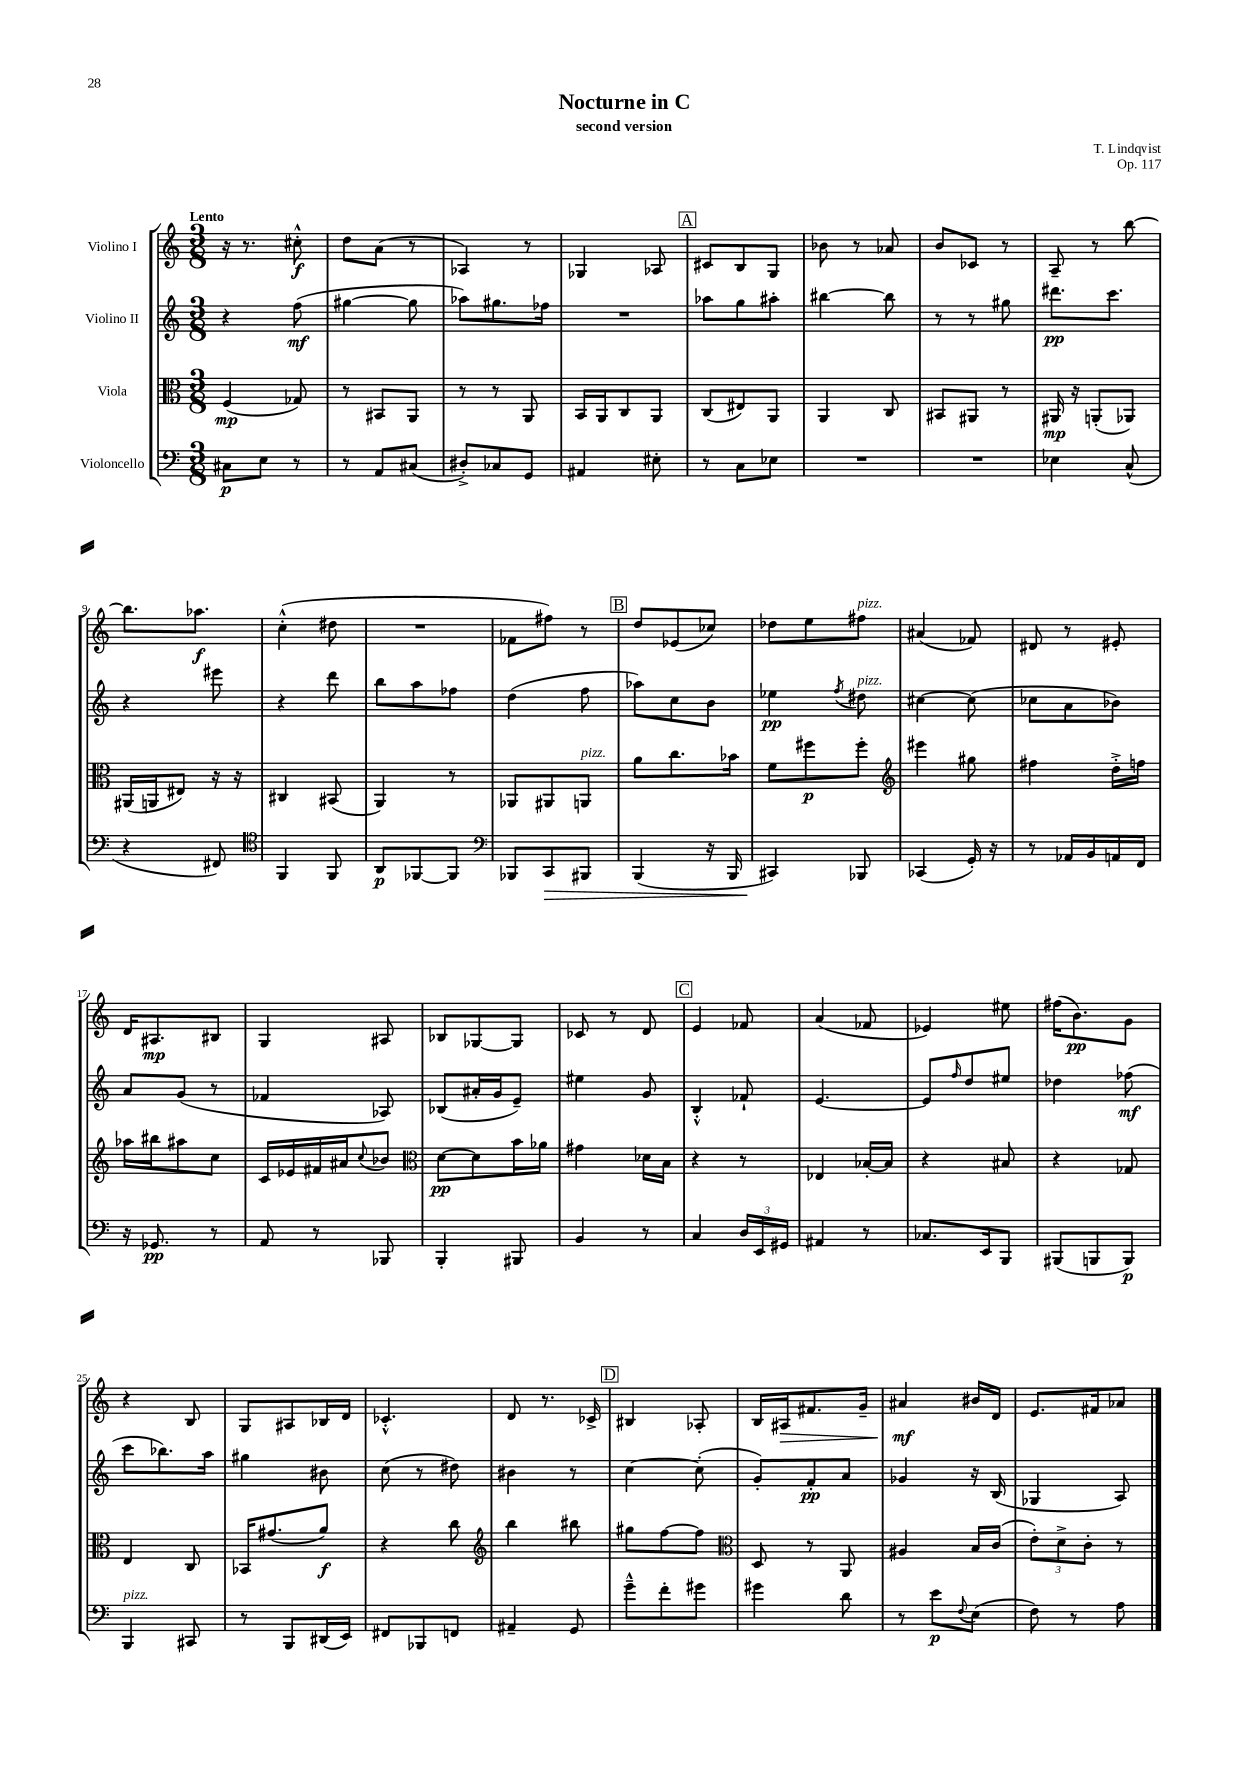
\header { title = "Nocturne in C" composer = "T. Lindqvist" subtitle = "second version" opus = "Op. 117" }
<<
\new StaffGroup <<
\new Staff = "s0" \with { instrumentName = "Violino I" } {
    \clef treble \key c \major \numericTimeSignature \time 3/8 \tempo "Lento"
    r16 r8. cis''8-.-^\f |
    d''8 a'8( r8 |
    aes4) r8 |
    ges4 aes8 |
    \mark \markup { \box "A" } cis'8 b8 g8 |
    bes'8 r8 aes'8 |
    b'8 ces'8 r8 |
    a8-- r8 b''8~ |
    b''8. aes''8.\f |
    c''4-.-^( dis''8 |
    R4. |
    fes'8 fis''8) r8 |
    \mark \markup { \box "B" } d''8 ees'8( ces''8) |
    des''8 e''8 fis''8^\markup { \italic "pizz." } |
    ais'4( fes'8) |
    dis'8 r8 eis'8-. |
    d'16 ais8.\mp bis8 |
    g4 ais8 |
    bes8 ges8~ ges8 |
    ces'8 r8 d'8 |
    \mark \markup { \box "C" } e'4 fes'8 |
    a'4( fes'8 |
    ees'4) eis''8 |
    fis''16( b'8.\pp) g'8 |
    r4 b8 |
    g8 ais8 bes16 d'16 |
    ces'4.-.-^ |
    d'8 r8. ces'16-> |
    \mark \markup { \box "D" } bis4 aes8-. |
    b16 ais16\> fis'8. g'16-- |
    ais'4\mf\! bis'16 d'16 |
    e'8. fis'16 aes'8 \bar "|." |
}
\new Staff = "s1" \with { instrumentName = "Violino II" } {
    \clef treble \key c \major \numericTimeSignature \time 3/8
    r4 f''8\mf( |
    gis''4~ gis''8 |
    aes''8) gis''8. fes''16 |
    R4. |
    \mark \markup { \box "A" } aes''8 g''8 ais''8-. |
    bis''4~ bis''8 |
    r8 r8 gis''8 |
    dis'''8.\pp c'''8. |
    r4 eis'''8 |
    r4 d'''8 |
    b''8 a''8 fes''8 |
    d''4( f''8 |
    \mark \markup { \box "B" } aes''8) c''8 b'8 |
    ees''4\pp \acciaccatura { f''8 } dis''8^\markup { \italic "pizz." } |
    cis''4~ cis''8( |
    ces''8 a'8 bes'8) |
    a'8 g'8( r8 |
    fes'4 aes8) |
    bes8( ais'16-. g'16 e'8--) |
    eis''4 g'8 |
    \mark \markup { \box "C" } b4-.-^ fes'8-! |
    e'4.~ |
    e'8 \grace { f''16 } d''8 eis''8 |
    des''4 fes''8\mf( |
    c'''8 bes''8.) a''16 |
    gis''4 bis'8 |
    c''8( r8 dis''8) |
    bis'4 r8 |
    \mark \markup { \box "D" } c''4~ c''8-.( |
    g'8-.) f'8-.\pp a'8 |
    ges'4 r16 b16( |
    ges4 a8) \bar "|." |
}
\new Staff = "s2" \with { instrumentName = "Viola" } {
    \clef alto \key c \major \numericTimeSignature \time 3/8
    f4\mp( ges8) |
    r8 bis,8 a,8 |
    r8 r8 a,8 |
    b,16 a,16 c8 a,8 |
    \mark \markup { \box "A" } c8( eis8) a,8 |
    a,4 c8 |
    bis,8 ais,8 r8 |
    ais,16\mp r16 a,8-.( aes,8) |
    ais,16( a,16 eis8) r16 r16 |
    cis4 bis,8( |
    a,4) r8 |
    aes,8 ais,8 a,8^\markup { \italic "pizz." } |
    \mark \markup { \box "B" } a'8 c''8. bes'16 |
    f'8 fis''8\p fis''8-. |
    \clef treble eis'''4 gis''8 |
    fis''4 d''16-.-> f''16 |
    aes''16 bis''16 ais''8 c''8 |
    c'16 ees'16 fis'16 ais'16 \appoggiatura { c''8 } bes'8 |
    \clef alto d'8~\pp d'8 b'16 aes'16 |
    gis'4 des'16 b16 |
    \mark \markup { \box "C" } r4 r8 |
    ees4 bes16~-. bes16 |
    r4 bis8 |
    r4 ges8 |
    e4 c8 |
    bes,16 gis'8.( a'8\f) |
    r4 c''8 |
    \clef treble b''4 bis''8 |
    \mark \markup { \box "D" } gis''8 f''8~ f''8 |
    \clef alto d8 r8 a,8 |
    ais4 b16 c'16( |
    \tuplet 3/2 { e'8-.) d'8-> c'8-. } r8 \bar "|." |
}
\new Staff = "s3" \with { instrumentName = "Violoncello" } {
    \clef bass \key c \major \numericTimeSignature \time 3/8
    cis8\p e8 r8 |
    r8 a,8 cis8( |
    dis8-.->) ces8 g,8 |
    ais,4 eis8-. |
    \mark \markup { \box "A" } r8 c8 ees8 |
    R4. |
    R4. |
    ees4 c8-^( |
    r4 fis,8) |
    \clef tenor f,4 f,8 |
    a,8\p fes,8~ fes,8 |
    \clef bass bes,,8 c,8\> bis,,8 |
    \mark \markup { \box "B" } b,,4( r16 b,,16 |
    cis,4\!) bes,,8 |
    ces,4( g,16-.) r16 |
    r8 aes,16 b,16 a,16 f,16 |
    r16 ges,8.\pp r8 |
    a,8 r8 bes,,8 |
    b,,4-. bis,,8 |
    b,4 r8 |
    \mark \markup { \box "C" } c4 \tuplet 3/2 { d16 e,16 gis,16 } |
    ais,4 r8 |
    ces8. e,16 b,,8 |
    bis,,8( b,,8 b,,8\p) |
    b,,4^\markup { \italic "pizz." } cis,8 |
    r8 b,,8 dis,16( e,16) |
    fis,8 bes,,8 f,8 |
    ais,4-- g,8 |
    \mark \markup { \box "D" } g'8---^ f'8-. gis'8 |
    gis'4 d'8 |
    r8 e'8\p \appoggiatura { f8 } e8( |
    f8) r8 a8 \bar "|." |
}
>>
>>
